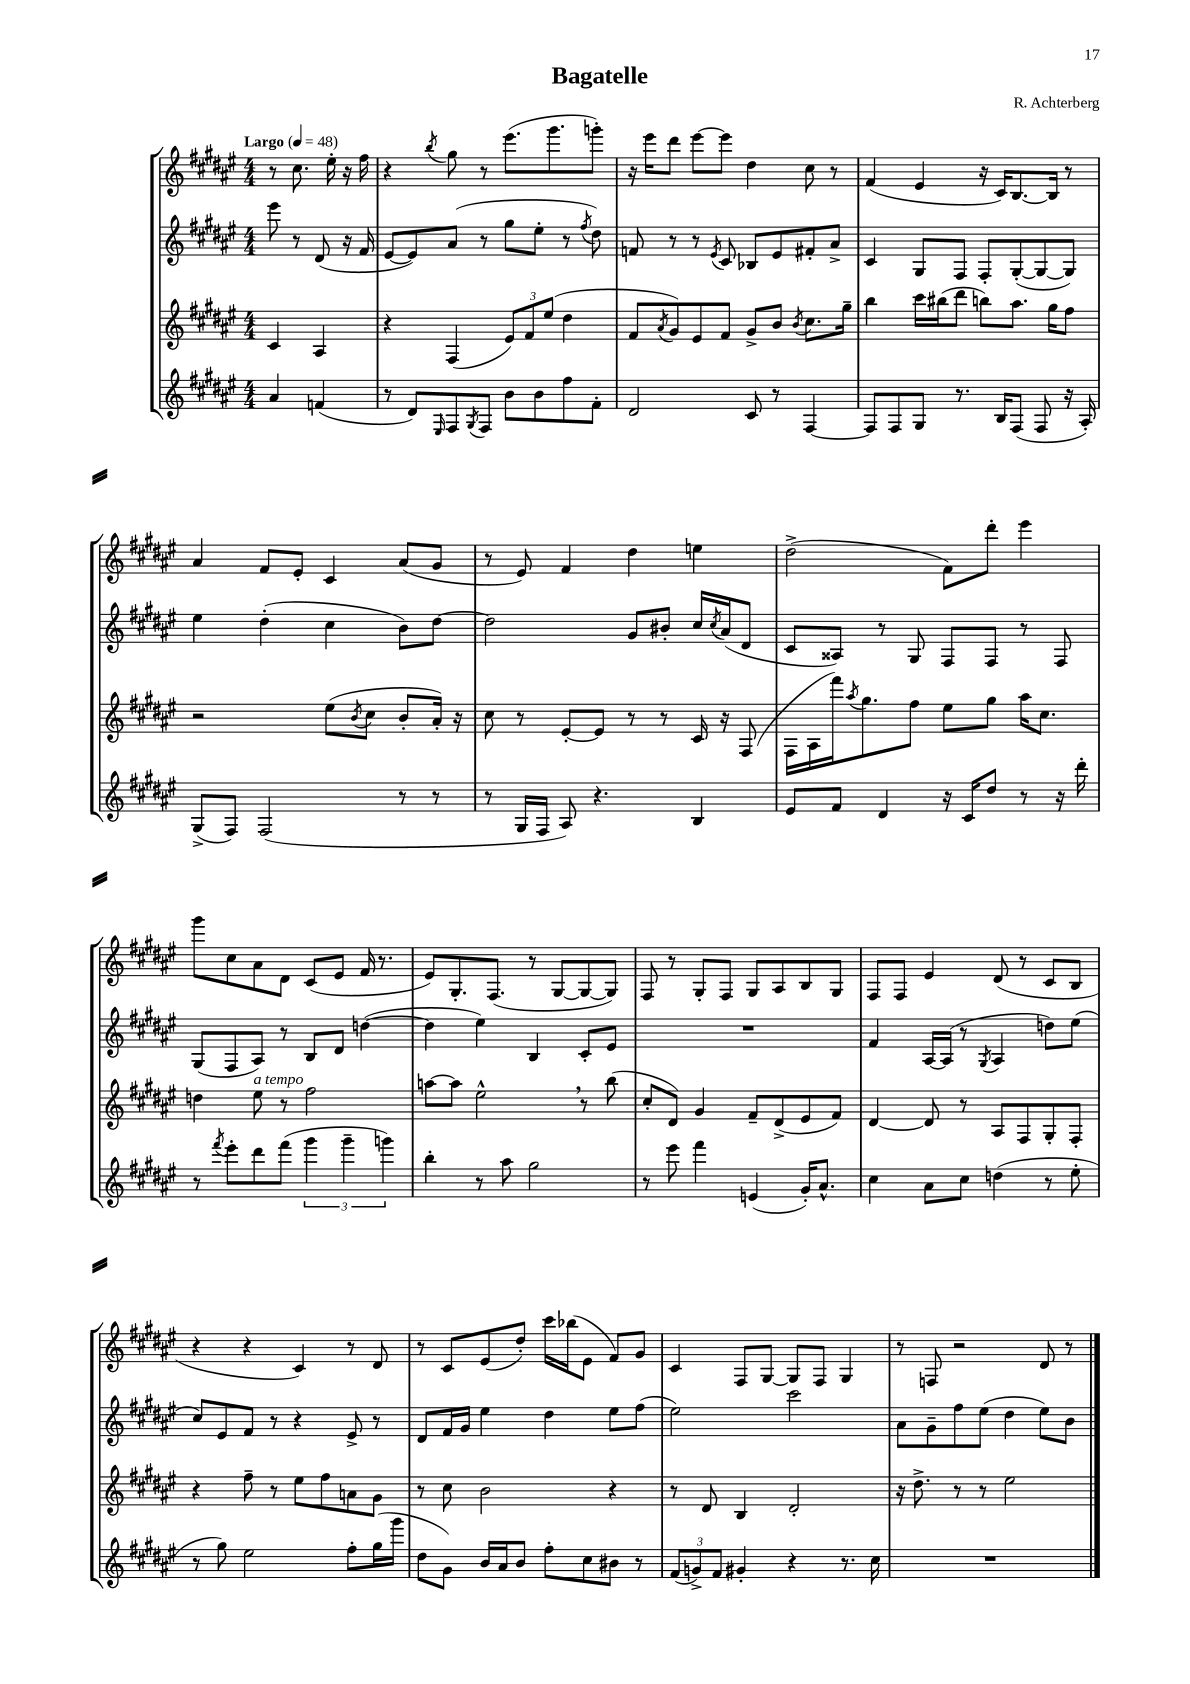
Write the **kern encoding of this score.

**kern	**kern	**kern	**kern
*staff4	*staff3	*staff2	*staff1
*clefG2	*clefG2	*clefG2	*clefG2
*k[f#c#g#d#a#e#]	*k[f#c#g#d#a#e#]	*k[f#c#g#d#a#e#]	*k[f#c#g#d#a#e#]
*M4/4	*M4/4	*M4/4	*M4/4
*MM48	*MM48	*MM48	*MM48
4a#	4c#	8eee#	8r
.	.	8r	8.cc#
(4f	4A#	(8d#	.
.	.	.	16ee#'
.	.	16r	16r
.	.	16f#	16ff#
=	=	=	=
8r	4r	[8e#	4r
8d#)	.	8e#])	.
16qqE#	.	.	8qbb
8F#	(4F#	(8a#	8gg#
8qG#	.	.	.
8F#	.	8r	8r
8b	12e#)	8gg#	(8.eee#
.	12f#	.	.
8b	.	8ee#'	.
.	(12ee#	.	.
.	.	.	8.ggg#
8ff#	4dd#	8r	.
.	.	8qff#	.
8f#'	.	8dd#)	8ggg')
=	=	=	=
2d#	8f#	8f	16r
.	.	.	16eee#
.	8qa#	.	.
.	8g#)	8r	8ddd#
.	8e#	8r	[8eee#
.	.	8qe#	.
.	8f#	8c#	8eee#]
8c#	8g#^	8B-	4dd#
8r	8b	8e#	.
.	8qb	.	.
[4F#	8.cc#	8f#'	8cc#
.	.	8a#^	8r
.	16gg#~	.	.
=	=	=	=
8F#]	4bb	4c#	(4f#
8F#	.	.	.
8G#	16ccc#	8G#	4e#
.	(16bb#	.	.
8.r	8ddd#	8F#	.
.	8bb)	8F#'	16r
16B	.	.	16c#)
(8F#	8.aa#	([8G#'	[8.B
8F#	.	8G#_	.
.	16gg#	.	16B]
16r	8ff#	8G#])	8r
16A#')	.	.	.
=	=	=	=
(8G#^	2r	4ee#	4a#
8F#)	.	.	.
(2F#	.	(4dd#'	8f#
.	.	.	8e#'
.	(8ee#	4cc#	4c#
.	8qb	.	.
.	8cc#	.	.
8r	8b'	8b)	(8a#
8r	16a#')	[8dd#	8g#
.	16r	.	.
=	=	=	=
8r	8cc#	2dd#]	8r
16G#	8r	.	8e#)
16F#	.	.	.
8A#)	[8e#'	.	4f#
4.r	8e#]	.	.
.	8r	8g#	4dd#
.	8r	8b#'	.
4B	16c#	16cc#	4ee
.	.	8qcc#	.
.	16r	(16a#	.
.	(8F#	8d#	.
=	=	=	=
8e#	16F#	8c#	(2dd#^
.	16A#	.	.
8f#	16fff#)	8A##)	.
.	8qaa#	.	.
.	8.gg#	.	.
4d#	.	8r	.
.	8ff#	8G#	.
16r	8ee#	8F#	8f#)
16c#	.	.	.
8dd#	8gg#	8F#	8ddd#'
8r	16aa#	8r	4eee#
.	8.cc#	.	.
16r	.	8F#	.
16ddd#'	.	.	.
=	=	=	=
8r	4dd	(8G#	8ggg#
8qfff#	.	.	.
8eee#'	.	8F#	8cc#
8ddd#	8ee#	8A#)	8a#
(8fff#	8r	8r	8d#
6ggg#	2ff#	8B	(8c#
.	.	8d#	8e#
6ggg#~	.	.	.
.	.	([4dd	16f#
.	.	.	8.r
6ggg)	.	.	.
=	=	=	=
4bb'	[8aa	4dd]	8e#)
.	8aa]	.	8.G#'
8r	2ee#^^	4ee#)	.
.	.	.	(8.F#
8aa#	.	.	.
2gg#	.	4B	8r
.	.	.	[8G#
.	8r	8c#'	8G#_
.	(8bb	8e#	8G#])
=	=	=	=
8r	8cc#'	1r	8F#
8eee#	8d#)	.	8r
4fff#	4g#	.	8G#'
.	.	.	8F#
(4e	8f#~	.	8G#
.	(8d#^	.	8A#
16g#')	8e#	.	8B
8.a#^^	.	.	.
.	8f#)	.	8G#
=	=	=	=
4cc#	[4d#	4f#	8F#
.	.	.	8F#
8a#	8d#]	[16A#	4e#
.	.	(16A#]	.
8cc#	8r	8r	.
.	.	8qG#	.
(4dd	8A#	4A#	(8d#
.	8F#	.	8r
8r	8G#'	8dd)	8c#
8ee#'	8F#'	(8ee#	8B
=	=	=	=
8r	4r	8cc#)	4r
8gg#)	.	8e#	.
2ee#	8ff#~	8f#	4r
.	8r	8r	.
.	8ee#	4r	4c#)
.	8ff#	.	.
8ff#'	8a	8e#^	8r
(16gg#	8g#	8r	8d#
16ggg#	.	.	.
=	=	=	=
8dd#	8r	8d#	8r
8g#)	8cc#	16f#	8c#
.	.	16g#	.
16b	2b	4ee#	(8e#
16a#	.	.	.
8b	.	.	8dd#')
8ff#'	.	4dd#	16ccc#
.	.	.	(16bb-
8cc#	.	.	8e#
8b#	4r	8ee#	8f#)
8r	.	(8ff#	8g#
=	=	=	=
(12f#	8r	2ee#)	4c#
12g^)	.	.	.
.	8d#	.	.
12f#	.	.	.
4g#'	4B	.	8F#
.	.	.	[8G#
4r	2d#'	2ccc#	8G#]
.	.	.	8F#
8.r	.	.	4G#
16cc#	.	.	.
=	=	=	=
1r	16r	8a#	8r
.	8.dd#^	.	.
.	.	8g#~	8F
.	8r	8ff#	2r
.	8r	(8ee#	.
.	2ee#	4dd#	.
.	.	8ee#)	8d#
.	.	8b	8r
==	==	==	==
*-	*-	*-	*-
